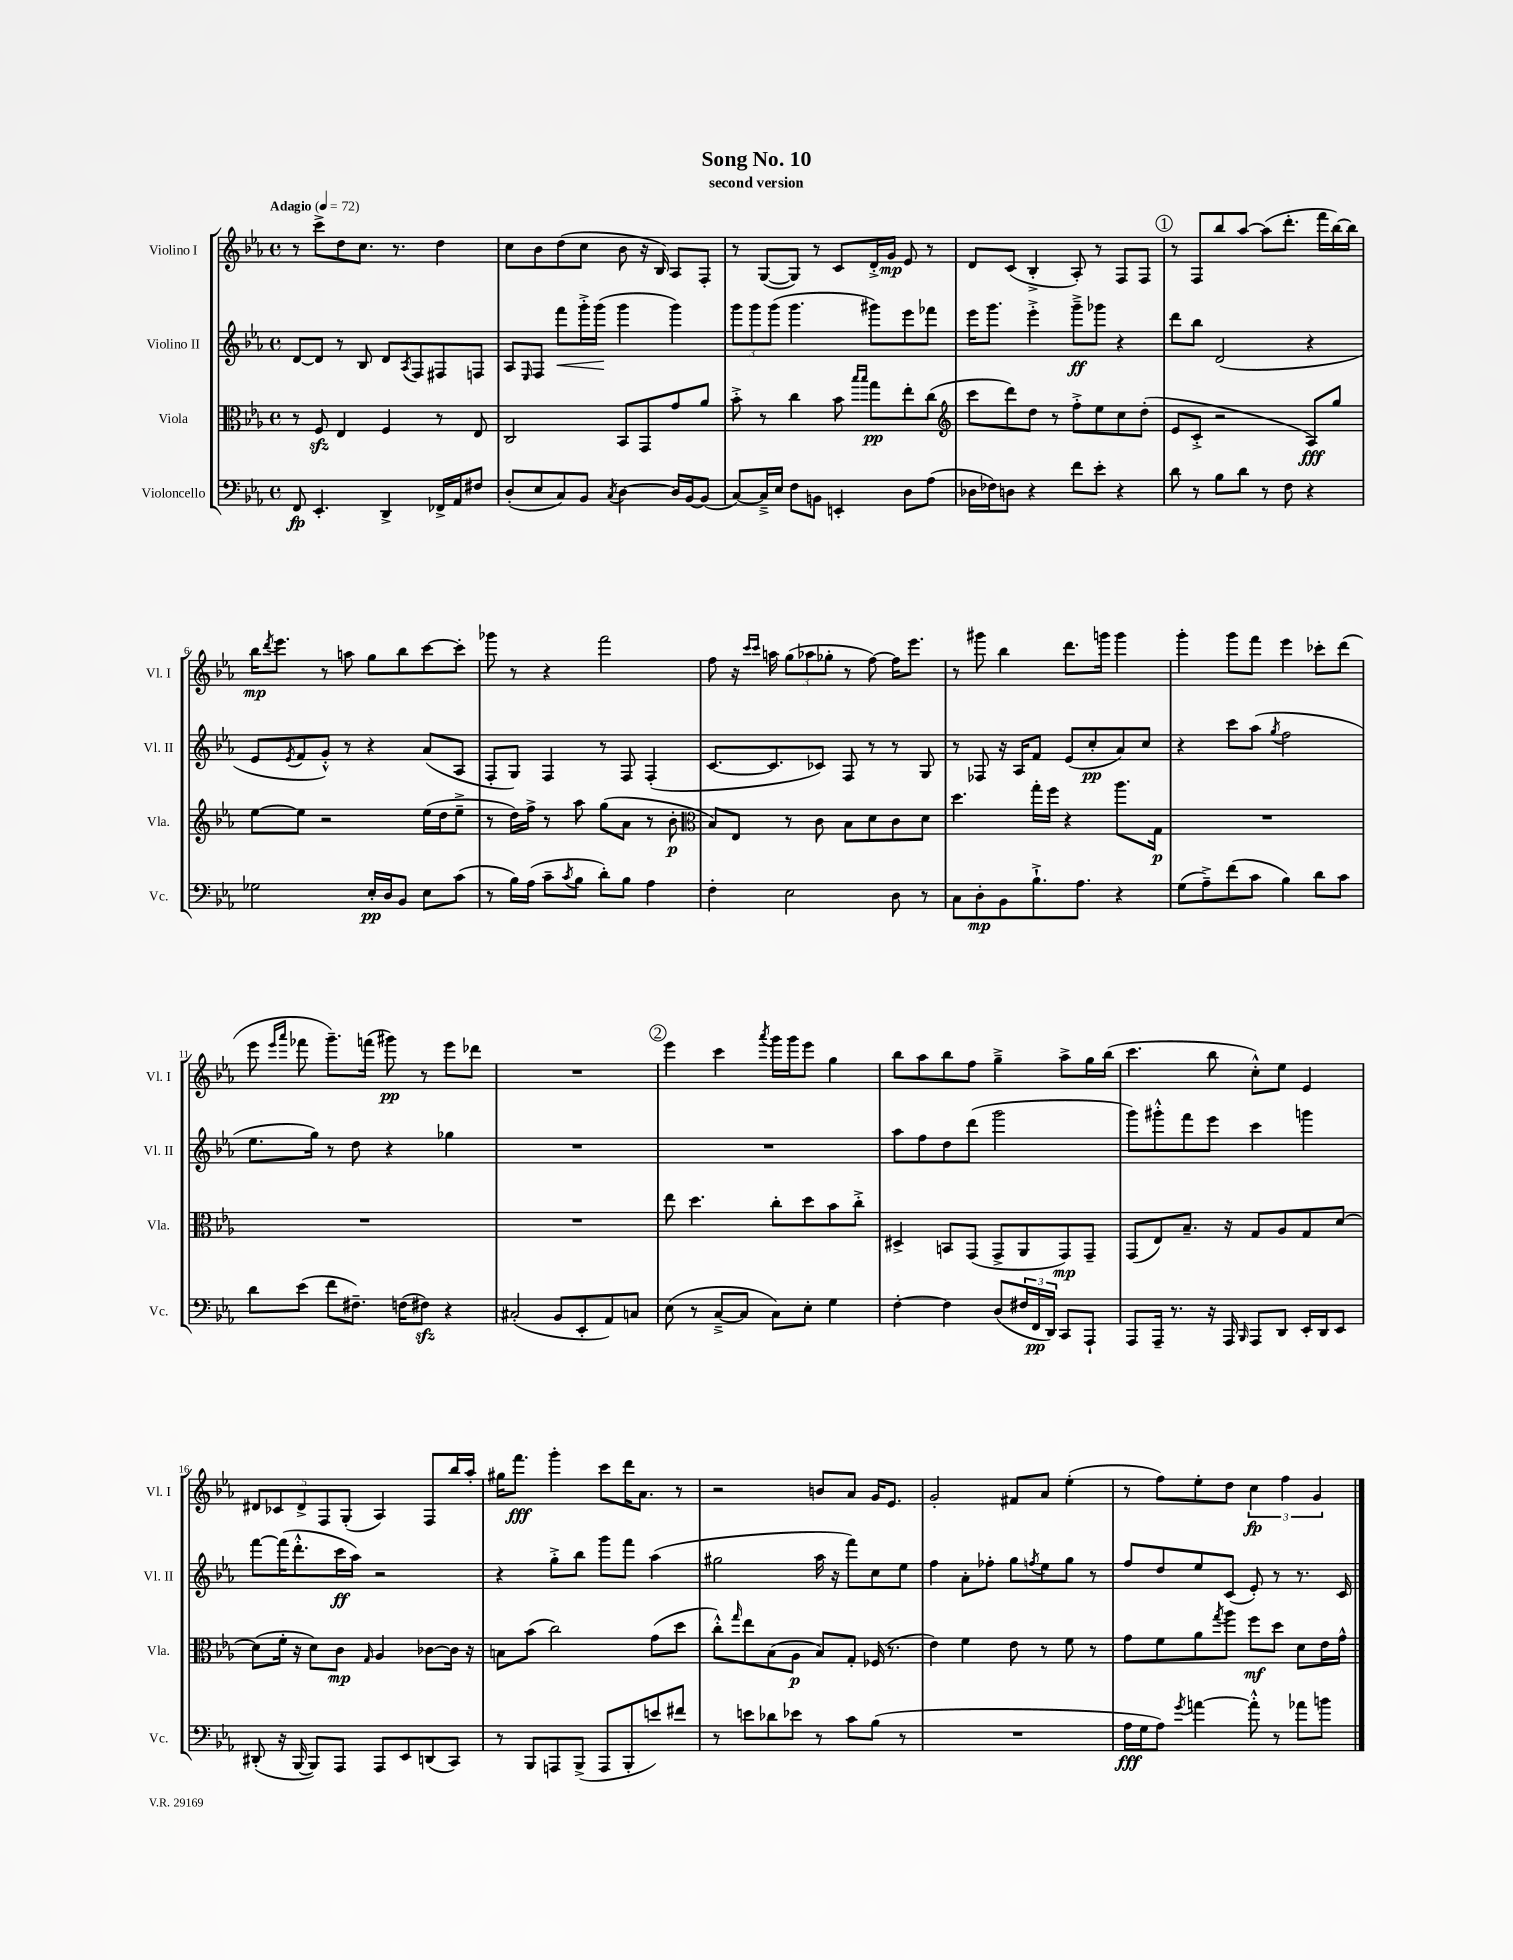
\header { title = "Song No. 10" subtitle = "second version" }
<<
\new StaffGroup <<
\new Staff = "s0" \with { instrumentName = "Violino I" shortInstrumentName = "Vl. I" } {
    \clef treble \key ees \major \defaultTimeSignature \time 4/4 \tempo "Adagio" 4 = 72
    r8 c'''8-> d''8 c''8. r8. d''4 |
    c''8 bes'8 d''8( c''8 bes'8 r16 bes16) aes8 f8-. |
    r8 g8~( g8) r8 c'8 d'16-.-> g'16\mp ees'8 r8 |
    d'8 c'8( bes4-.-> aes8-.) r8 f8 f8 |
    \mark \markup { \circle "1" } r8 f8 bes''8 aes''8~ aes''8( d'''8.-. f'''16 bes''16~) bes''16 |
    bes''16\mp \acciaccatura { d'''8 } ees'''8. r8 a''8 g''8 bes''8 c'''8~ c'''8-. |
    ges'''8 r8 r4 f'''2 |
    f''8 r16 \grace { c'''16 c'''16 } a''16 \tuplet 3/2 { g''8( aes''8 ges''8-. } r8 f''8~) f''16 ees'''8. |
    r8 gis'''8 bes''4 d'''8. g'''16 g'''4 |
    g'''4-. g'''8 f'''8 ees'''4 ces'''8-. d'''8( |
    ees'''8 \grace { ees'''16 aes'''16 } fes'''8 g'''8.--) f'''16( gis'''8\pp) r8 ees'''8 des'''8 |
    R1 |
    \mark \markup { \circle "2" } ees'''4 c'''4 \acciaccatura { aes'''8 } g'''16 g'''16 ees'''8 g''4 |
    bes''8 aes''8 bes''8 f''8 g''4---> aes''8-> g''16 bes''16( |
    c'''4. bes''8 c''8-.-^) ees''8 ees'4 |
    \tuplet 5/4 { dis'8 ces'8 dis'8-> f8 g8-.( } aes4) f8 bes''16 aes''16-. |
    gis''16 f'''8.\fff g'''4-. c'''8 d'''16 aes'8. r8 |
    r2 b'8 aes'8 g'16 ees'8. |
    g'2-. fis'8 aes'8 ees''4-.( |
    r8 f''8) ees''8-. d''8 \tuplet 3/2 { c''4\fp f''4 g'4 } \bar "|." |
}
\new Staff = "s1" \with { instrumentName = "Violino II" shortInstrumentName = "Vl. II" } {
    \clef treble \key ees \major \defaultTimeSignature \time 4/4
    d'8~ d'8 r8 bes8 d'8 \acciaccatura { aes8 } f8 fis8 f8 |
    aes8 \grace { ees16 } f8 f'''8\< g'''16-.-> g'''16\!( g'''4 g'''4) |
    \tuplet 3/2 { g'''8 g'''8 g'''8( } g'''4. gis'''8) ees'''8 fes'''8 |
    ees'''16 g'''8. ees'''4-.-> g'''8--->\ff ges'''8 r4 |
    \mark \markup { \circle "1" } d'''8 bes''8 d'2( r4 |
    ees'8 \acciaccatura { ees'8 } f'8 g'8-.-^) r8 r4 aes'8( aes8 |
    f8-. g8) f4 r8 f8 f4-.( |
    c'8.~ c'8. ces'8) f8 r8 r8 g8 |
    r8 fes8 r16 aes16 f'8 ees'8( c''8-.\pp aes'8) c''8 |
    r4 c'''8 aes''8( \acciaccatura { g''8 } f''2 |
    ees''8. g''16) r8 d''8 r4 ges''4 |
    R1 |
    \mark \markup { \circle "2" } R1 |
    aes''8 f''8 d''8 d'''8( g'''2 |
    g'''8) gis'''8-.-^ f'''8 ees'''8 c'''4 g'''4 |
    f'''8~ f'''16( d'''8.-.-^ c'''16\ff aes''16) r2 |
    r4 g''8-.-> bes''8 g'''8 f'''8 aes''4( |
    gis''2 aes''16 r16 f'''8) c''8 ees''8 |
    f''4 aes'8-. fes''8-. g''8 \acciaccatura { f''8 } ees''8 g''8 r8 |
    f''8 d''8 ees''8 c'8( ees'8-.) r8 r8. c'16 \bar "|." |
}
\new Staff = "s2" \with { instrumentName = "Viola" shortInstrumentName = "Vla." } {
    \clef alto \key ees \major \defaultTimeSignature \time 4/4
    r8 f8\sfz ees4 f4 r8 ees8 |
    c2 bes,8 g,8 g'8 aes'8 |
    bes'8-.-> r8 c''4 bes'8 \grace { bes''16 bes''16 } g''8\pp ees''8-. c''8( |
    \clef treble c'''8 d'''8) d''8 r8 f''8-.-> ees''8 c''8 d''8-.( |
    \mark \markup { \circle "1" } ees'8 c'8-.-> r2 aes8\fff) g''8 |
    ees''8~ ees''8 r2 ees''16( d''16 ees''8---> |
    r8 d''16) f''16-> r8 aes''8 g''8( aes'8 r8 bes'8-.\p |
    \clef alto bes8) ees8 r8 c'8 bes8 d'8 c'8 d'8 |
    d''4. g''16-. f''16 r4 aes''8. g16\p |
    R1 |
    R1 |
    R1 |
    \mark \markup { \circle "2" } ees''8 d''4. c''8-. d''8 bes'8 c''8-.-> |
    dis4-> b,8 g,8( g,8-> aes,8 g,8\mp) g,8-- |
    g,8( ees8) bes8.-- r16 g8 aes8 g8 d'8~ |
    d'8( f'16-. r16 d'8) c'8\mp \grace { g16 } aes4 ces'8~ ces'16 r16 |
    b8 bes'8( c''2) g'8( d''8 |
    c''8-.-^) \grace { g''16 } ees''8 bes8( aes8\p bes8) g8-. fes16( r8. |
    ees'4) f'4 ees'8 r8 f'8 r8 |
    g'8 f'8 aes'8 \acciaccatura { g''8 } aes''8 f''8\mf d''8 d'8 ees'16 g'16-^ \bar "|." |
}
\new Staff = "s3" \with { instrumentName = "Violoncello" shortInstrumentName = "Vc." } {
    \clef bass \key ees \major \defaultTimeSignature \time 4/4
    f,8\fp ees,4.-. d,4-> fes,16-> aes,16 fis8 |
    d8-.( ees8 c8) bes,8 \acciaccatura { c8 } d4~ d16 bes,16~ bes,8( |
    c8~) c16---> ees16 f8 b,8 e,4-. d8 aes8( |
    des16 fes16) d8 r4 f'8 ees'8-. r4 |
    \mark \markup { \circle "1" } d'8 r8 bes8 d'8 r8 f8 r4 |
    ges2 ees16-.\pp d16 bes,8 ees8 c'8( |
    r8 bes16) aes16( c'8-- \acciaccatura { c'8 } bes8 d'8-.) bes8 aes4 |
    f4-. ees2 d8 r8 |
    c8 d8-.\mp bes,8 bes8.-!-> aes8. r4 |
    g8( aes8--->) f'8( c'8 bes4) d'8 c'8 |
    d'8 ees'8( f'8 fis8.--) f16( fis8\sfz) r4 |
    cis2-.( bes,8 ees,8-. aes,8) c8 |
    \mark \markup { \circle "2" } ees8( r8 c8~---> c8 c8) ees8-. g4 |
    f4~-. f4 d8( \tuplet 3/2 { fis16 f,16\pp d,16) } c,8 aes,,8-! |
    aes,,8 aes,,16-- r8. r16 aes,,16 \grace { bes,,16 } aes,,8 d,8 ees,16-. d,16 ees,8 |
    dis,8-.( r16 bes,,16~ bes,,8) aes,,8 aes,,8 ees,8 d,8( c,8) |
    r8 bes,,8 a,,8 bes,,8->( a,,8 bes,,8-. e'8) fis'8 |
    r8 e'8 des'8 ees'8 r8 c'8 bes8( r8 |
    R1 |
    aes16\fff g16 aes8) \acciaccatura { g'8 } a'4~ a'8-.-^ r8 aes'8 b'8 \bar "|." |
}
>>
>>
